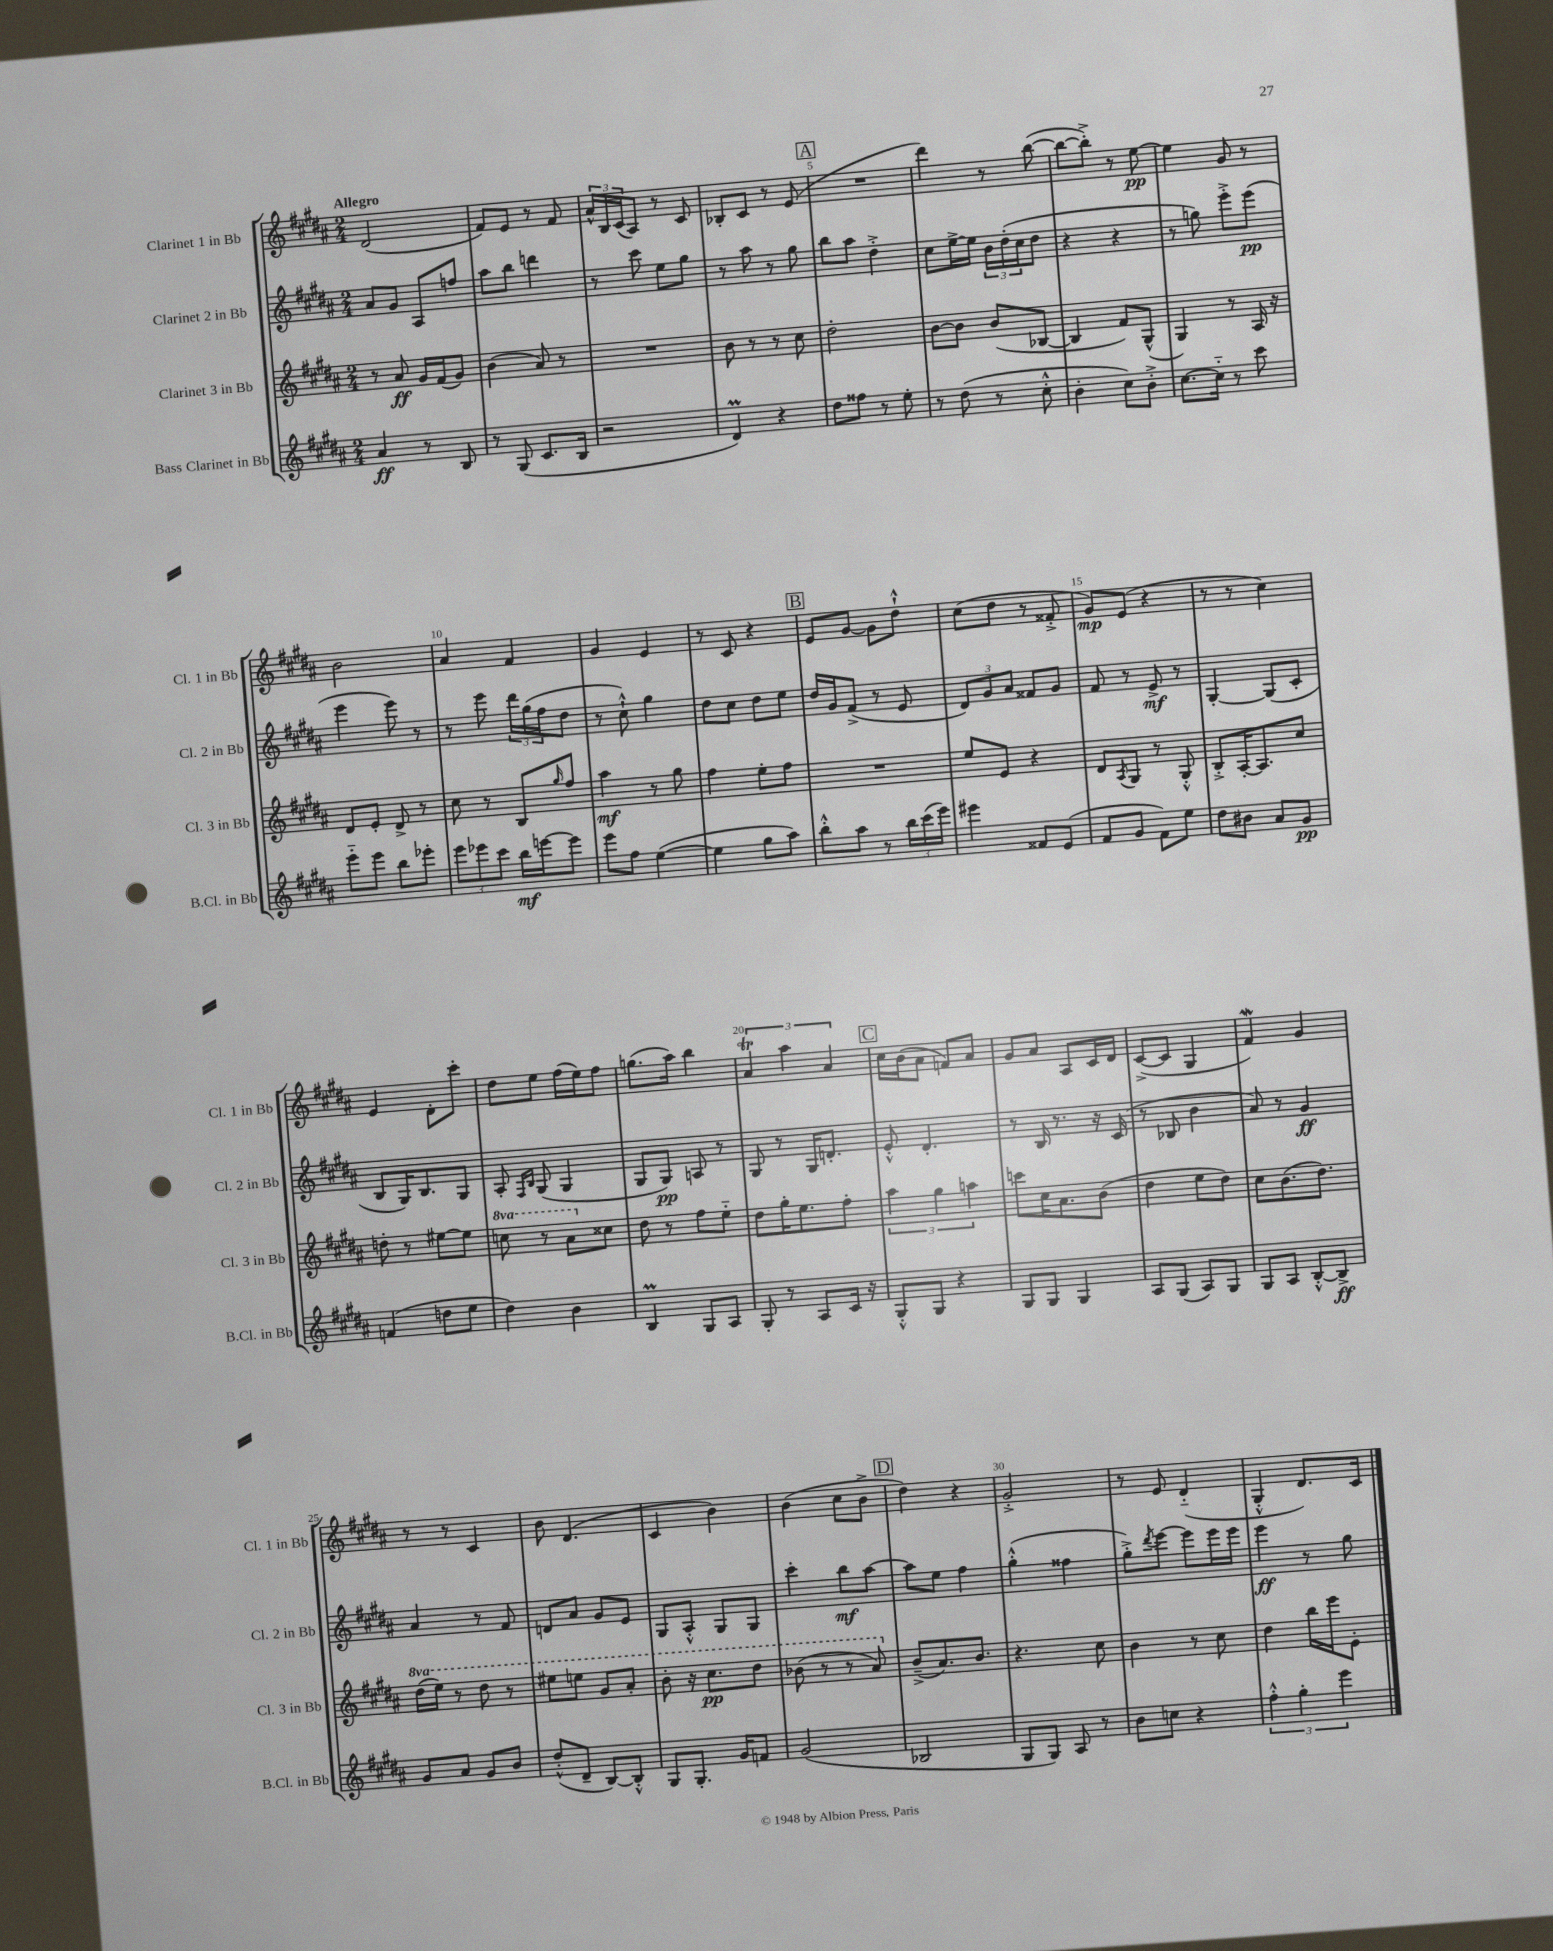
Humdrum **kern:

**kern	**kern	**kern	**kern
*staff4	*staff3	*staff2	*staff1
*clefG2	*clefG2	*clefG2	*clefG2
*k[f#c#g#d#a#]	*k[f#c#g#d#a#]	*k[f#c#g#d#a#]	*k[f#c#g#d#a#]
*M2/4	*M2/4	*M2/4	*M2/4
4a#/	8r	8a#/L	(2d#/
.	8a#/	8g#/J	.
8r	16g#/LL	8A#/L	.
.	(16f#/J	.	.
8B/	8g#/J)	8ff/J	.
=	=	=	=
8r	(4b\	8aa#\L	8f#/L)
(8G#/	.	8bb\J	8e/J
8.c#/L	8a#/)	4ddd\	8r
.	8r	.	8f#/
16B/Jk	.	.	.
=	=	=	=
2r	2r	8r	24a#^^/LL
.	.	.	24B/
.	.	.	(24c#/J
.	.	8ccc#\	8A#/J)
.	.	8ee\L	8r
.	.	8gg#\J	8c#/
=	=	=	=
4d#/)	8b\	8r	8B-'/L
.	8r	8aa#\	8c#/J
4r	8r	8r	8r
.	8cc#\	8gg#\	(8e/
=	=	=	=
8dd#\L	2dd#'\	8bb\L	2r
8ff##\J	.	8aa#\J	.
8r	.	4dd#'^\	.
8ee'\	.	.	.
=	=	=	=
8r	[8b\L	8cc#\L	4ddd#\)
(8dd#\	8b\]J	[16ee^\L	.
.	.	16ee\]JJ	.
8r	(8b/L	24b\LL	8r
.	.	(24dd#'\	.
.	.	24cc#\J	.
8cc#'^^\	[8B-/J	8dd#\J	([8bb\
=	=	=	=
4b'\	4B-/]	4r	8bb\_L
.	.	.	8bb'^\]J)
8cc#\L)	8f#/L)	4r	8r
8b'^\J	(8G#^^/J	.	[8ee\
=	=	=	=
[8.cc#\L	4G#/)	8r	4ee\]
.	.	8gg\)	.
16cc#'~\]Jk	.	.	.
8r	8r	8eee'^\L	8g#/
8ccc#\	16A#/	(8eee\J	8r
.	16r	.	.
=	=	=	=
8eee'~\L	8d#/L	4eee\	2b\
8eee\J	8e'/J	.	.
8bb\L	8d#^/	8eee\)	.
8eee-'\J	8r	8r	.
=	=	=	=
12eee\L	8cc#\	8r	4a#/
12eee-\	.	.	.
.	8r	8eee\	.
12ccc#\J	.	.	.
16bb\LL	8B/L	24ddd#\LL	4f#/
.	.	(24gg#\	.
[16eee\J	.	.	.
.	.	24ff#\J	.
.	16qqgg#/	.	.
8eee\]J	8ff#/J	8dd#\J	.
=	=	=	=
8eee\L	4aa#\	8r	4g#/
8ff#\J	.	8cc#`^^\)	.
([4ee\	8r	4gg#\	4e/
.	8gg#\	.	.
=	=	=	=
4ee\]	4ff#\	8dd#\L	8r
.	.	8cc#\J	8c#/
8gg#\L	8ee'\L	8dd#\L	4r
8aa#\J)	8ff#\J	8ee\J	.
=	=	=	=
8bb'^^\L	2r	16dd#/LL	8e/L
.	.	16g#/J	.
8aa#\J	.	(8f#^/J	[8g#/J
8r	.	8r	8g#\]L
24bb\LL	.	8e/	8dd#`^^\J
(24ccc#\	.	.	.
24eee\JJ)	.	.	.
=	=	=	=
4eee#\	8ee/L	12d#/L)	(8cc#\L
.	.	12g#/	.
.	8e/J	.	8dd#\J
.	.	12a#/J	.
8f##/L	4r	8f##/L	8r
(8e/J	.	8g#/J	8f##'^/
=	=	=	=
8f#/L	8d#/L	8f#/	8g#/L)
.	8qA#/	.	.
8g#/J	8G#/J	8r	(8e/J
8f#\L)	8r	8e^/	4r
8ee\J	8G#'^^/	8r	.
=	=	=	=
8dd#\L	8B'^/L	[4G#'/	8r
8b#\J	[16A#'/K	.	8r
.	8.A#/]	.	.
8a#/L	.	(8G#/]L	4cc#\)
8g#/J	8cc#/J	8c#'/J	.
=	=	=	=
(4f/	8dd'\	8B/L	4e/
.	8r	16G#/K)	.
.	.	8.B/	.
8dd\L	[8ee#\L	.	8d#'\L
8ee\J	8ee#\]J	8G#/J	8ccc#'\J
=	=	=	=
4dd#\)	8ccc\	8A#'/	8dd#\L
.	.	16qqF#/LL	.
.	.	16qqB/JJ	.
.	8r	(8G#/	8ee\J
4b\	8aa#\L	4G#/	(16ff#\LL
.	.	.	16ee\J)
.	8cc##\J	.	8ff#\J
=	=	=	=
4B/	8dd#\	8G#/L	(8.gg\L
.	8r	8G#/J)	.
.	.	.	16aa#\Jk)
8G#/L	8ff#\L	8A/	4bb\
8A#/J	8ee'~\J	8r	.
=	=	=	=
8G#'/	8dd#\L	8G#/	6a#/
8r	16gg#'\K	8r	.
.	.	.	6aa#\
.	8.ee\	.	.
8A#/L	.	16G#/LK	.
.	.	8.d'/J	.
.	.	.	6a#/
16c#/Jk	8ff#'\J	.	.
16r	.	.	.
=	=	=	=
8G#'^^/L	6aa#\	8e'^^/	16cc#\LL
.	.	.	(16b\J
8G#/J	.	4.d#'/	8a#\J
.	6gg#\	.	.
4r	.	.	8f/L)
.	6aa\	.	.
.	.	.	8a#/J
=	=	=	=
8G#/L	8ccc\L	8r	8g#/L
8G#/J	16cc#\K	16B/	8a#/J
.	8.a#\	8.r	.
4G#/	.	.	8A#/L
.	(8b\J	16r	16c#/L
.	.	(16c#/	16d#/JJ
=	=	=	=
8A#/L	4dd#\	8r	([8c#^/L
(8G#/J	.	8B-/	8c#/]J
8A#/L)	8ee\L	4b\	4G#/
8G#/J	8dd#\J)	.	.
=	=	=	=
8G#/L	8cc#\L	8a#/)	4f#/)
8A#/J	(8.b\	8r	.
[8B'^^/L	.	4g#/	4g#/
.	8.dd#\J)	.	.
8B^/]J	.	.	.
=	=	=	=
8g#/L	(16ddd#\LL	4a#/	8r
.	16eee\JJ)	.	.
8a#/J	8r	.	8r
8g#/L	8ddd#\	8r	4c#/
8b/J	8r	8f#/	.
=	=	=	=
(8dd#'^^/L	8eee#\L	8d/L	8b\
8d#~/J	8eee\J	8a#/J	(4.d#/
[8B/L)	8gg#/L	8g#/L	.
8B'^^/]J	8aa#'/J	8e/J	.
=	=	=	=
8G#/L	8bb'\	8G#/L	4c#/
8.G#'/J	16r	8A#'^^/J	.
.	8.ccc#\L	.	.
.	.	8G#/L	4b\)
16g#/LK	.	.	.
8f/J	8ddd#\J	8G#/J	.
=	=	=	=
(2g#/	(8bb-\	4ccc#'\	(4b\
.	8r	.	.
.	8r	8bb\L	8cc#\L
.	8aa#/)	[8aa#\J	8b^\J
=	=	=	=
2B-/	(8b~^/L	8aa#\]L	4dd#\)
.	8.a#/)	8ee\J	.
.	.	4ff#\	4r
.	8.b/J	.	.
=	=	=	=
8G#/L	4.r	(4gg#'^^\	2g#'^/
8G#/J)	.	.	.
8A#/	.	4ff##\	.
8r	8cc#\	.	.
=	=	=	=
8b\L	4b\	8gg#'^\L)	8r
.	.	8qddd#/	.
8cc\J	.	[8eee\J	8e/
4r	8r	8eee\]L	(4d#'~/
.	8cc#\	16eee\L	.
.	.	16eee\JJ	.
=	=	=	=
6ff#'^^\	4dd#\	4eee\	4G#'^^/
6gg#'\	.	.	.
.	16bb\LL	8r	8.d#/L)
.	16eee\J	.	.
6eee\	.	.	.
.	8e'\J	8gg#\	.
.	.	.	16c#/Jk
==	==	==	==
*-	*-	*-	*-
